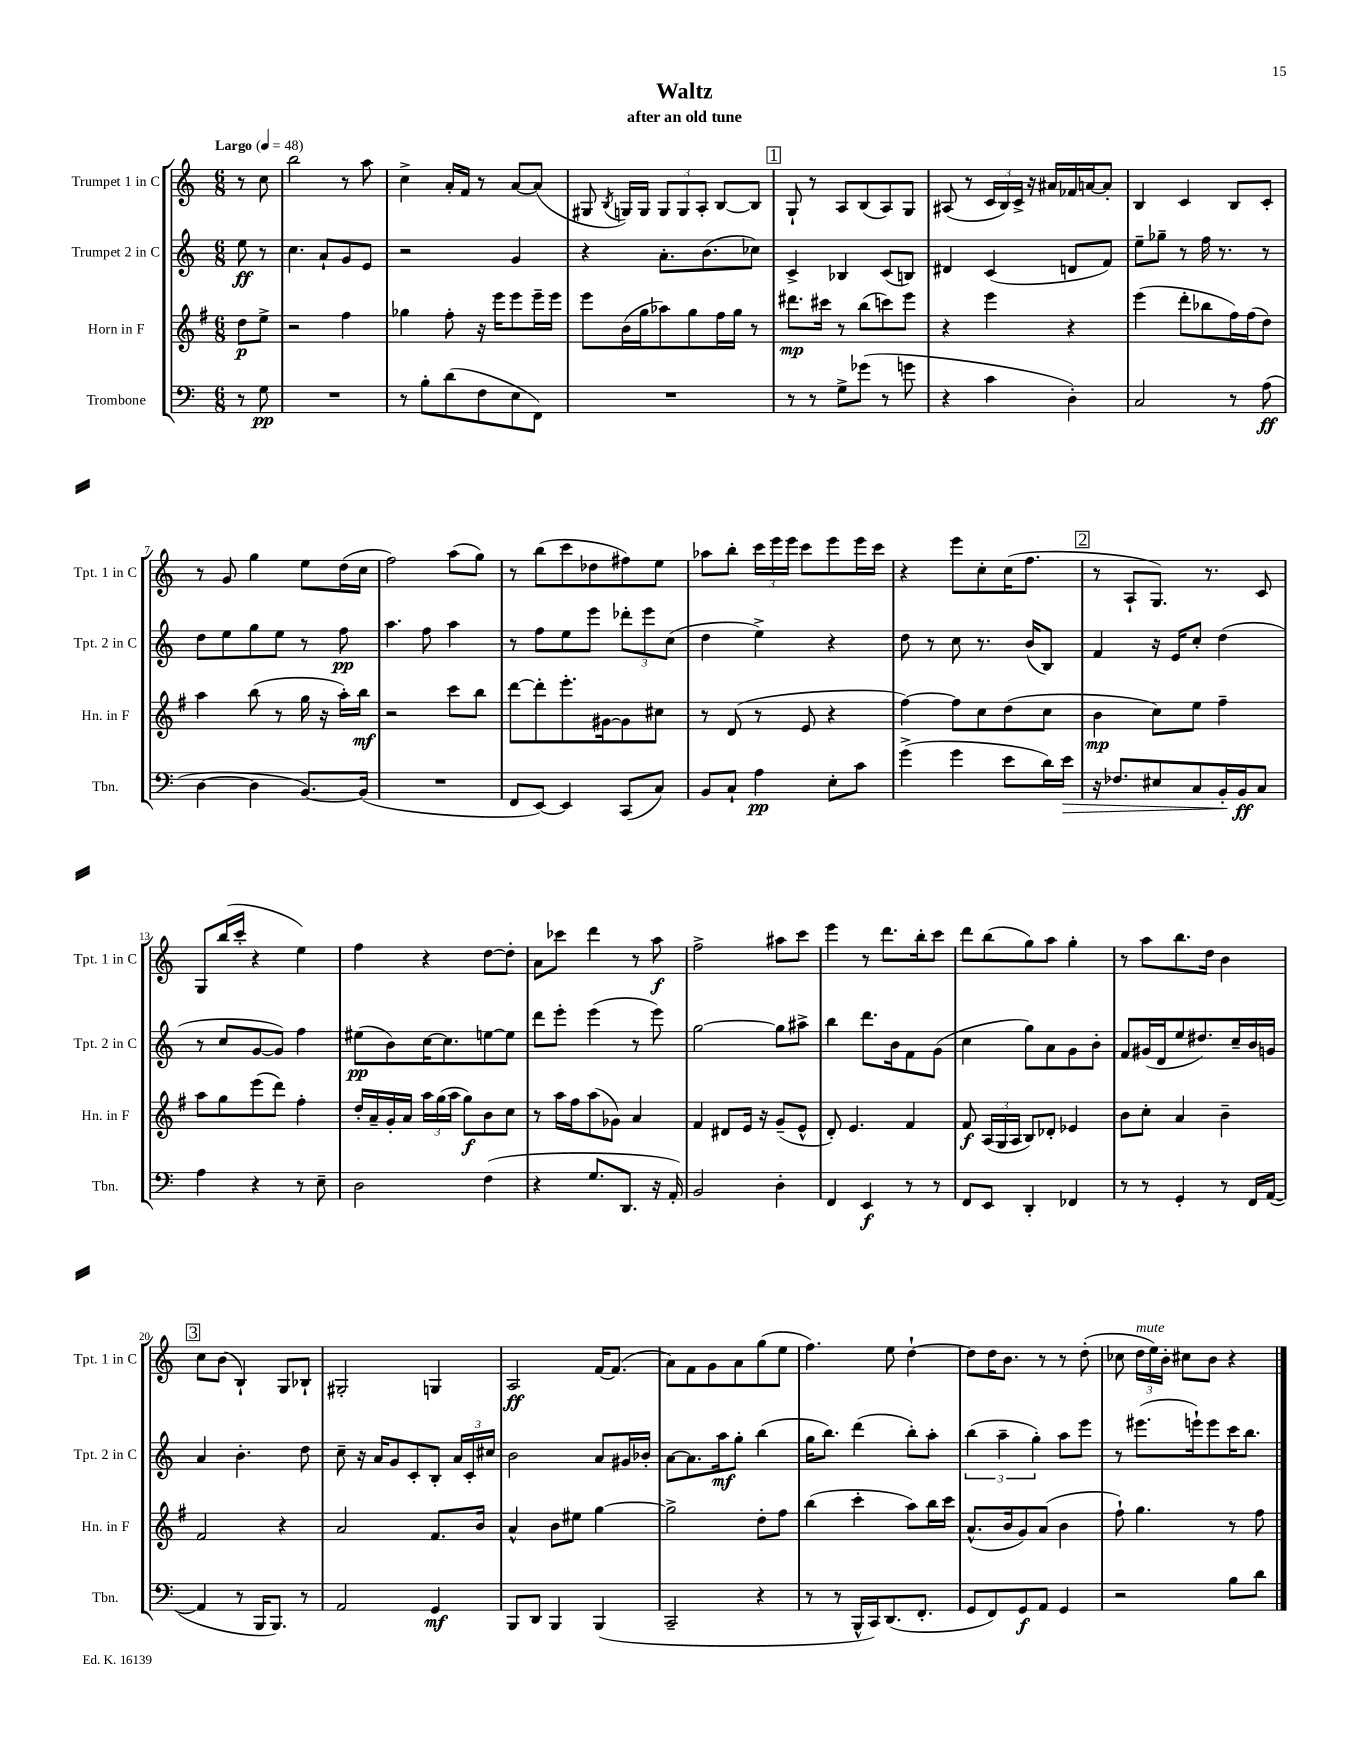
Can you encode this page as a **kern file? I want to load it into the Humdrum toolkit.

**kern	**kern	**kern	**kern
*staff4	*staff3	*staff2	*staff1
*clefF4	*clefG2	*clefG2	*clefG2
*k[]	*k[f#]	*k[]	*k[]
*M6/8	*M6/8	*M6/8	*M6/8
*MM48	*MM48	*MM48	*MM48
8r	8dd\L	8ee\	8r
8G\	8ee^\J	8r	8cc\
=	=	=	=
2.r	2r	4.cc\	2bb\
.	.	8a`/L	.
.	4ff#\	8g/	8r
.	.	8e/J	8aa\
=	=	=	=
8r	4gg-\	2r	4cc^\
8B'\L	.	.	.
(8d\	8ff#'\	.	16a'/LL
.	.	.	16f/JJ
8F\	16r	.	8r
.	16eee\LK	.	.
8E\	8eee\	4g/	[8a/L
8FF\J)	16eee~\L	.	(8a/]J
.	16eee\JJ	.	.
=	=	=	=
2.r	8eee\L	4r	8G#/
.	.	.	8qB/
.	(16b\L	.	16G/LL)
.	16gg\J	.	16G/JJ
.	8aa-\)	8.a'\L	12G/L
.	.	.	12G/
.	8gg\	.	.
.	.	.	12A'/J
.	.	(8.b\	.
.	16ff#\L	.	[8B/L
.	16gg\JJ	.	.
.	8r	8cc-\J)	8B/]J
=	=	=	=
8r	8.ddd#\L	4c^/	8G`/
8r	.	.	8r
.	16ccc#\Jk	.	.
8G^\L	8r	4B-/	8A/L
(8g-\J	(8bb\L	.	(8B/
8r	8ccc\)	(8c/L	8A/)
8g\	8eee\J	8B/J)	8G/J
=	=	=	=
4r	4r	4d#/	(8A#/
.	.	.	8r
4c\	4eee\	(4c/	24c/LL
.	.	.	24B/)
.	.	.	24c^/JJ
.	.	.	16r
.	.	.	16a#/LL
4D'\)	4r	8d/L	16f-/
.	.	.	[16a/J
.	.	8f/J)	8a'/]J
=	=	=	=
2C/	(4eee\	8ee~\L	4B/
.	.	8gg-~\J	.
.	8ddd'\L	8r	4c/
.	8bb-\	16ff\	.
.	.	8.r	.
8r	16ff#\L)	.	8B/L
.	(16ff#\J	.	.
(8A\	8dd\J)	8r	8c'/J
=	=	=	=
[4D\	4aa\	8dd\L	8r
.	.	8ee\	8g/
4D\]	(8bb\	8gg\	4gg\
.	8r	8ee\J	.
[8.BB/L)	16gg\	8r	8ee\L
.	16r	.	.
.	16aa'\LL)	8ff\	(16dd\L
(16BB/]Jk	16bb\JJ	.	16cc\JJ
=	=	=	=
2.r	2r	4.aa\	2ff\)
.	.	8ff\	.
.	8ccc\L	4aa\	(8aa\L
.	8bb\J	.	8gg\J)
=	=	=	=
8FF/L	[8ddd\L	8r	8r
[8EE/J)	8ddd'\]	8ff\L	(8bb\L
4EE/]	8.eee'\	8ee\	8ccc\
.	.	8eee\J	8dd-\
.	[16g#\k	.	.
(8CC/L	8g#\]	12ddd-'\L	8ff#\)
.	.	12eee\	.
8C/J)	8cc#\J	.	8ee\J
.	.	(12cc\J	.
=	=	=	=
8BB/L	8r	4dd\	8aa-\L
8C`/J	(8d/	.	8bb'\J
4A\	8r	4ee^\)	24ccc\LL
.	.	.	24eee\
.	.	.	24eee\JJ
.	8e/	.	8ccc\L
8E'\L	4r	4r	8eee\
8c\J	.	.	16eee\L
.	.	.	16ccc\JJ
=	=	=	=
(4g^\	[4ff#\)	8dd\	4r
.	.	8r	.
4g\	8ff#\]L	8cc\	8eee\L
.	8cc\	8.r	8cc'\
8e\L	(8dd\	.	(16cc\K
.	.	(16b/LK	8.ff\J
16d\L)	8cc\J	8B/J)	.
16e\JJ	.	.	.
=	=	=	=
16r	4b\	4f/	8r
8.F-/L	.	.	.
.	.	.	8A`/L
8E#/	8cc\L)	16r	8.G/J)
.	.	16e/LK	.
8C/	8ee\J	8cc'/J	.
.	.	.	8.r
16BB'/L	4ff#~\	(4dd\	.
16BB/J	.	.	.
8C/J	.	.	8c/
=	=	=	=
4A\	8aa\L	8r	8G/L
.	8gg\	8cc/L	(16bb/L
.	.	.	16ccc'/JJ
4r	(8eee\	[8g/	4r
.	8ddd\J)	8g/]J)	.
8r	4ff#'\	4ff\	4ee\)
8E~\	.	.	.
=	=	=	=
2D\	16dd'/LL	(8ee#\L	4ff\
.	16a~/	.	.
.	16g'/	8b\)	.
.	16a/JJ	.	.
.	24aa\LL	[16cc\K	4r
.	(24gg\	.	.
.	.	8.cc\]	.
.	24aa\JJ	.	.
.	8gg\L)	.	.
(4F\	8b\	[8ee\	[8dd\L
.	8cc\J	8ee\]J	8dd'\]J
=	=	=	=
4r	8r	8ddd\L	8a\L
.	16aa\LL	8eee'\J	8ccc-\J
.	16ff#\J	.	.
8.G/L	(8aa\	(4eee\	4ddd\
.	8g-\J)	.	.
8.DD/J	.	.	.
.	4a/	8r	8r
16r	.	8eee\)	8aa\
16AA'/)	.	.	.
=	=	=	=
2BB/	4f#/	[2gg\	2ff^\
.	8d#/L	.	.
.	16e/Jk	.	.
.	16r	.	.
4D'\	(8g~/L	8gg\]L	8aa#\L
.	8e^^/J	8aa#^\J	8ccc\J
=	=	=	=
4FF/	8d'/)	4bb\	4eee\
.	4.e/	.	.
4EE/	.	8.ddd\L	8r
.	.	.	8.ddd\L
.	.	16b\k	.
8r	4f#/	8f\	.
.	.	.	16bb'\k
8r	.	(8g\J	8ccc\J
=	=	=	=
8FF/L	8f#/	4cc\	8ddd\L
8EE/J	(24A/LL	.	(8bb\
.	24G/	.	.
.	24A/JJ	.	.
4DD'/	8B/L)	8gg\L)	8gg\)
.	8d-'/J	8a\	8aa\J
4FF-/	4e-/	8g\	4gg'\
.	.	8b'\J	.
=	=	=	=
8r	8b\L	8f/L	8r
8r	8cc'\J	(16g#/L	8aa\L
.	.	16d/J	.
4GG'/	4a/	8ee/	8.bb\
.	.	8.dd#/)	.
.	.	.	16dd\Jk
8r	4b~\	.	4b\
.	.	16cc~/L	.
16FF/LL	.	16b/	.
([16AA/JJ	.	16g/JJ	.
=	=	=	=
4AA/]	2f#/	4a/	8cc\L
.	.	.	(8b\J
8r	.	4.b'\	4B`/)
16BBB/LK	.	.	.
8.BBB/J)	.	.	.
.	4r	.	8G/L
8r	.	8dd\	8B-`/J
=	=	=	=
2AA/	2a/	8cc~\	2G#'/
.	.	16r	.
.	.	16a/LK	.
.	.	8g/	.
.	.	8c'/	.
4GG/	8.f#/L	8B'/J	4G/
.	.	24a/LL	.
.	.	24c'/	.
.	16b/Jk	.	.
.	.	24cc#/JJ	.
=	=	=	=
8BBB/L	4a^^/	2b\	2A/
8DD/J	.	.	.
4BBB/	8b\L	.	.
.	8ee#\J	.	.
(4BBB/	[4gg\	8a/L	[16f/LK
.	.	.	(8.f/]J
.	.	16g#/L	.
.	.	16b-'/JJ	.
=	=	=	=
2CC~/	2gg^\]	[8a\L	8a\L)
.	.	8.a\]	8f\
.	.	.	8g\
.	.	16aa\k	.
.	.	8gg'\J	8a\
4r	8dd'\L	(4bb\	(8gg\
.	8ff#\J	.	8ee\J
=	=	=	=
8r	(4bb\	16gg\LK	4.ff\)
.	.	8.bb\J)	.
8r	.	.	.
16BBB^^/LL	4ccc'\	(4ddd\	.
16CC/J)	.	.	.
(8.DD/	.	.	8ee\
.	8aa\L)	8bb'\L)	[4dd`\
8.FF'/J	.	.	.
.	16bb\L	8aa'\J	.
.	16ccc\JJ	.	.
=	=	=	=
8GG/L	(8.a^^/L	(6bb\	8dd\]L
8FF/)	.	.	16dd\K
.	.	6aa~\	.
.	16b/k	.	8.b\J
8GG/	8g/)	.	.
.	.	6gg'\)	.
8AA/J	(8a/J	.	8r
4GG/	4b\	8aa\L	8r
.	.	8eee\J	(8dd'\
=	=	=	=
2r	8ff#`\)	8r	8cc-\
.	4.gg\	(8.eee#\L	24dd\LL
.	.	.	24ee\)
.	.	.	24b'\JJ
.	.	.	8cc#\L
.	.	16eee`\k)	.
.	.	8eee\	8b\J
8B\L	8r	16ccc\K	4r
.	.	8.bb\J	.
8d\J	8ff#\	.	.
==	==	==	==
*-	*-	*-	*-
